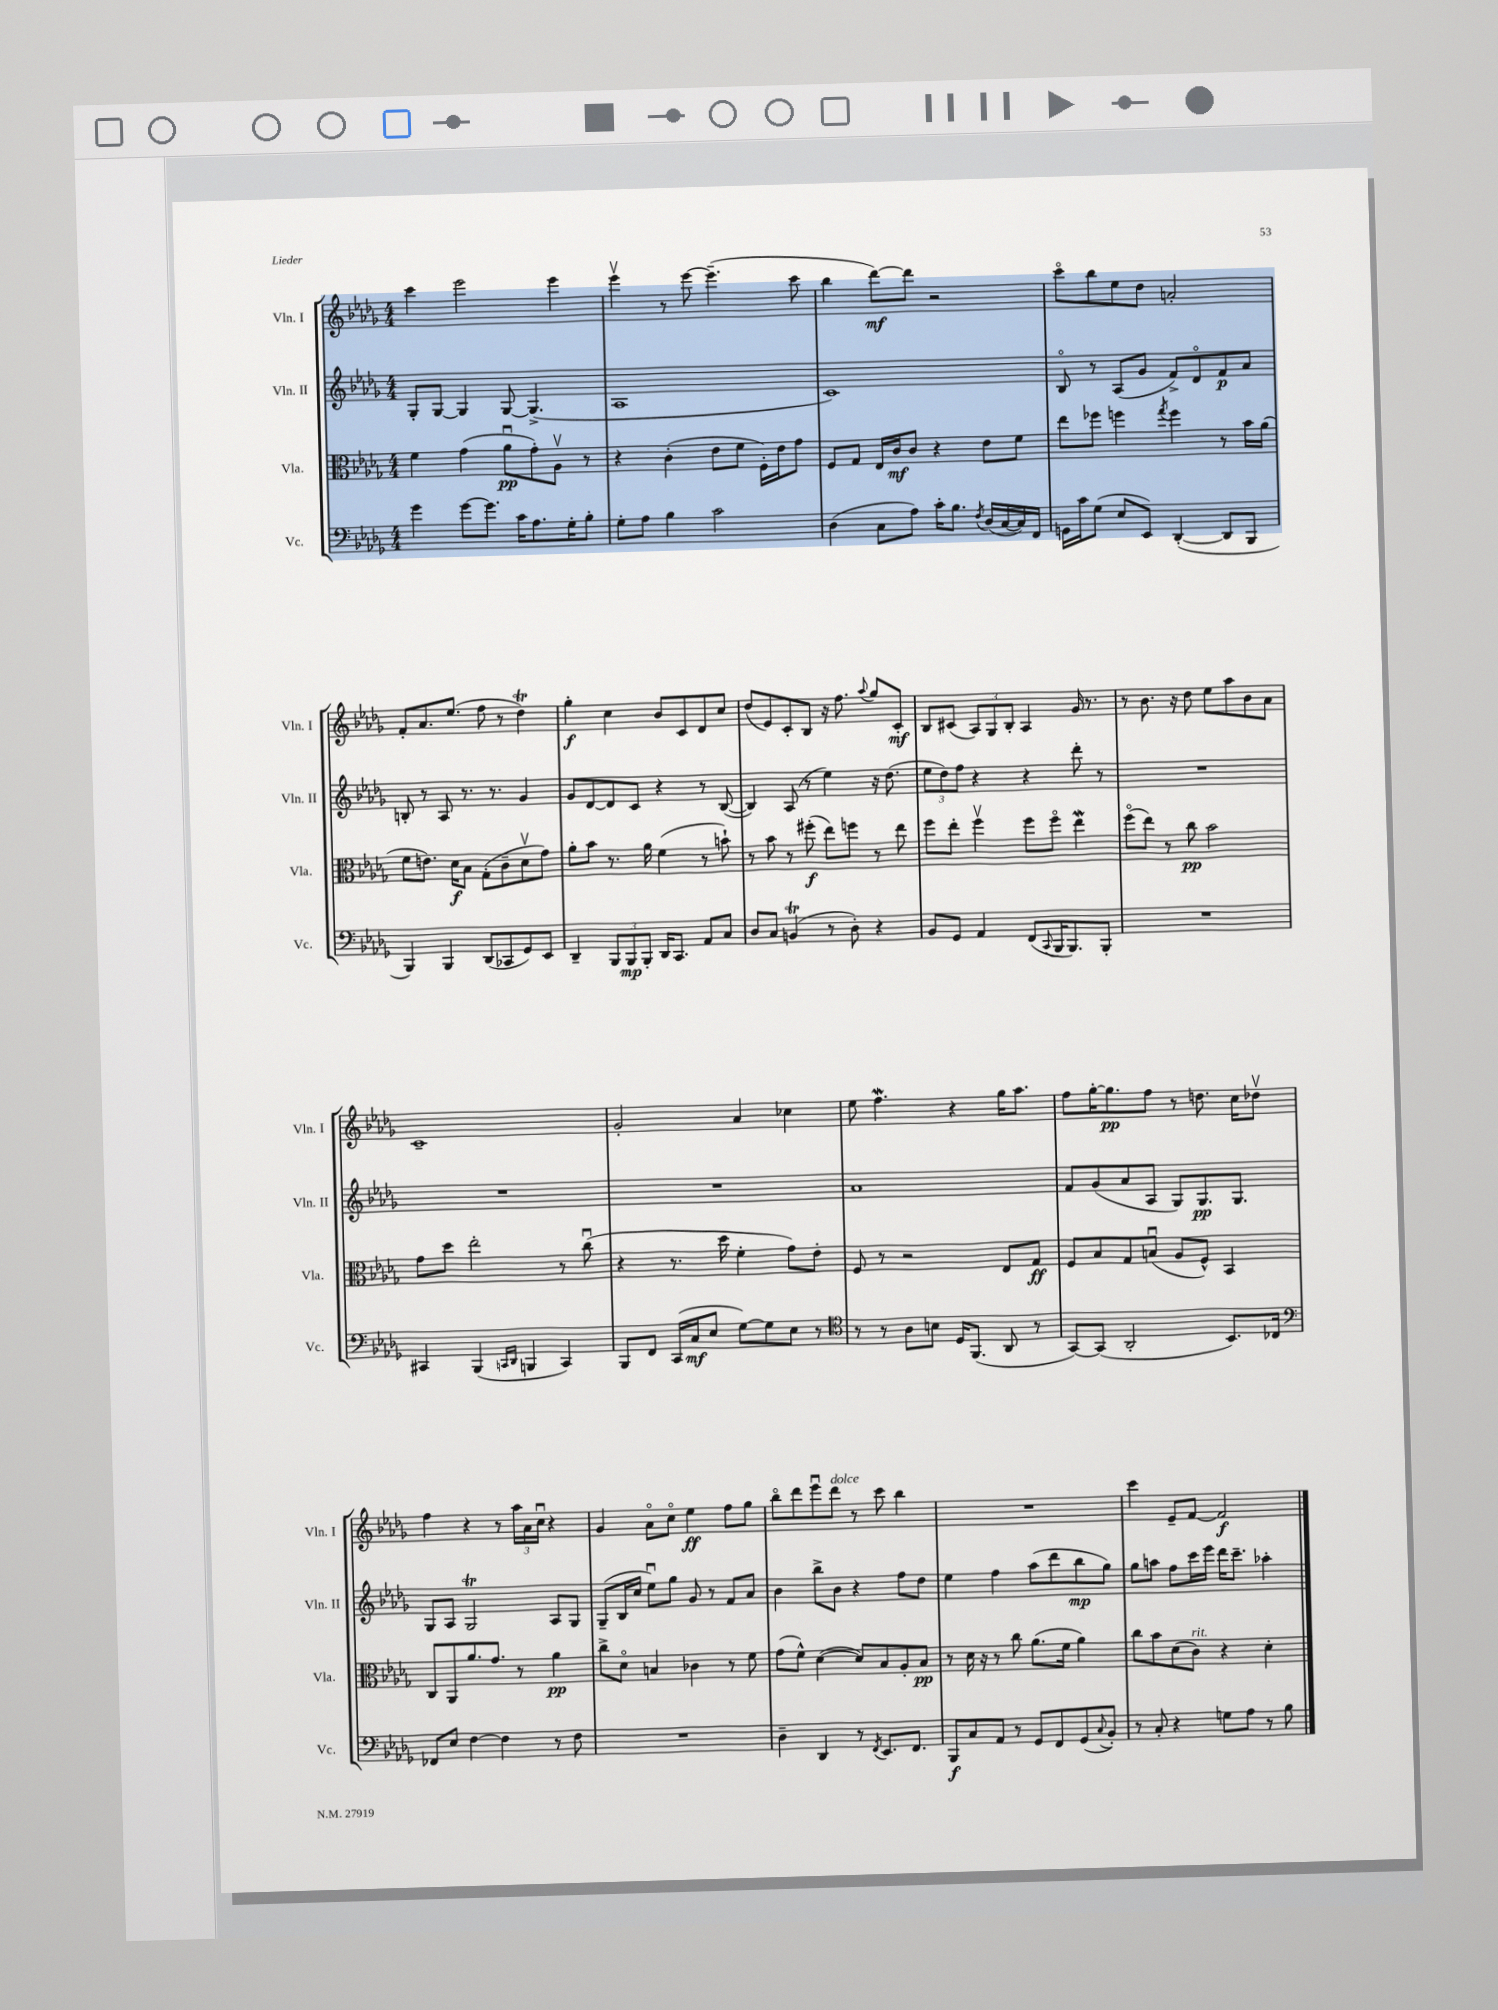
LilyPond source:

<<
\new StaffGroup <<
\new Staff = "s0" \with { instrumentName = "Vln. I" shortInstrumentName = "Vln. I" } {
    \clef treble \key des \major \numericTimeSignature \time 4/4
    c'''4 ees'''2 ees'''4 |
    ees'''4\upbow r8 ees'''8~ ees'''4.--( c'''8 |
    bes''4 des'''8~\mf) des'''8 r2 |
    c'''8\flageolet bes''8 ees''8 des''8 a'2-. |
    f'8-. aes'8. ees''8.( f''8 r8 des''4\trill) |
    ges''4-.\f c''4 bes'8 c'8 des'8 c''8 |
    des''8( ees'8) c'8-. bes8 r16 f''8. \appoggiatura { aes''8 } ges''8 c'8-.\mf |
    bes8 cis'8( \tuplet 3/2 { aes8) ges8 bes8-. } aes4 ges'16 r8. |
    r8 bes'8. r16 des''8 ees''8 aes''8 bes'8 aes'8 |
    c'1-- |
    ges'2-. aes'4 ces''4 |
    ees''8 f''4.\mordent r4 ges''16 aes''8. |
    f''8 ges''16~-. ges''8.\pp f''8 r8 d''8. c''16 des''8\upbow |
    f''4 r4 r8 \tuplet 3/2 { aes''16 aes'16 c''16\downbow } r4 |
    ges'4 aes'8\flageolet c''8\flageolet ees''4\ff f''8 ges''8 |
    bes''8\flageolet des'''8 ees'''8\downbow des'''8^\markup { \italic "dolce" } r8 c'''8 bes''4 |
    R1 |
    c'''4 ees'8-- f'8~ f'2\f \bar "|." |
}
\new Staff = "s1" \with { instrumentName = "Vln. II" shortInstrumentName = "Vln. II" } {
    \clef treble \key des \major \numericTimeSignature \time 4/4
    ges8-. ges8~ ges4 ges8~ ges4.->( |
    aes1 |
    c'1) |
    bes8\flageolet r8 aes8( ges'8 f'8->) des'8\flageolet f'8\p aes'8 |
    b8-. r8 aes8 r8. r8. ges'4 |
    ges'8 des'8~ des'8 c'8 r4 r8 bes8~( |
    bes4) aes8( r8 ees''4) r16 des''8.( |
    \tuplet 3/2 { ees''8 des''8) f''8 } r4 r4 des'''8-. r8 |
    R1 |
    R1 |
    R1 |
    aes'1 |
    f'8 ges'8( aes'8 aes8 ges8) ges8.\pp ges8. |
    ges8 aes8 ges2\trill aes8 ges8 |
    ges8--( bes16 c''16 ees''8\downbow) ges''8 ges'8 r8 f'8 aes'8 |
    bes'4 bes''8-> bes'8 r4 f''8 des''8 |
    ees''4 f''4 aes''8( des'''8 bes''8\mp ges''8) |
    ges''8 a''8 f''8 c'''16 ees'''16 des'''16 c'''8.-- aes''4-. \bar "|." |
}
\new Staff = "s2" \with { instrumentName = "Vla." shortInstrumentName = "Vla." } {
    \clef alto \key des \major \numericTimeSignature \time 4/4
    f'4 ges'4( aes'8\downbow\pp ges'8-.) aes8\upbow r8 |
    r4 c'4-.( ees'8 f'8 f16-.) ees'16 ges'8 |
    f8 ges8 ees16 c'16\mf c'8 r4 ees'8 f'8 |
    ees''8 fes''8 f''4 \acciaccatura { ges''8 } f''4 r8 bes'16 aes'16( |
    f'8 e'8.) des'16\f bes8 ges8-.( c'8-- des'8\upbow ges'8) |
    aes'8-. bes'8 r8. aes'16 f'4( r8 b'8-!) |
    r8 bes'8 r8 fis''8-.\f( ees''8) f''8 r8 ees''8 |
    f''8 ees''8-. f''4\upbow f''8 f''8\flageolet ees''4\mordent |
    f''8\flageolet( ees''8) r8 c''8\pp bes'2 |
    ges'8 des''8 ees''2-. r8 c''8\downbow( |
    r4 r8. des''16 f'4-. ges'8) ees'8-. |
    f8 r8 r2 ees8 ges8\ff |
    f8 bes8 ges8 b8\downbow( aes8 f8-^) bes,4 |
    c8 aes,8 aes'8. ges'8. r8 aes'4\pp |
    c''8-> des'8\flageolet b4 ces'4 r8 f'8 |
    ges'8( f'8-^) des'4~( des'8) bes8 aes8-. bes8\pp |
    r8 des'16 r16 r8 c''8 aes'8.( f'16 aes'4) |
    c''8 bes'8 des'8( c'8^\markup { \italic "rit." }) r4 des'4-. \bar "|." |
}
\new Staff = "s3" \with { instrumentName = "Vc." shortInstrumentName = "Vc." } {
    \clef bass \key des \major \numericTimeSignature \time 4/4
    ges'4 ges'8~ ges'8. c'16 aes8. ges16-. bes8-. |
    ges8-. aes8 bes4 c'2 |
    des4( c8 aes8) c'16-. bes8. \acciaccatura { f8 } des16( c16~ c16) f,16 |
    g,16 c'16 ges8( ees8 ees,8) des,4~-.( des,8 bes,,8 |
    bes,,4) bes,,4 des,8( ces,8 ges,8) ees,8 |
    des,4-- \tuplet 3/2 { bes,,8 bes,,8\mp bes,,8-. } des,16 c,8. aes,8 c8 |
    des8 c8 b,4\trill( r8 des8-.) r4 |
    bes,8 ges,8 aes,4 f,8( \appoggiatura { c,8 } bes,,16 bes,,8.) bes,,8-. |
    R1 |
    cis,4 bes,,4( \grace { c,16 des,16 } b,,4 c,4) |
    bes,,8 f,8 c,16( c16\mf ees8 ges8~) ges8 ees8 r8 |
    \clef tenor r8 r8 aes8 b8 des16 f,8.( aes,8 r8 |
    ges,8~) ges,8( aes,2-. bes,8.) ces16 |
    \clef bass fes,8 ees8 f4~ f4 r8 f8 |
    R1 |
    des4-- des,4 r8 \acciaccatura { f,8 } ees,8. f,8. |
    bes,,8\f c8 aes,8 r8 ges,8 f,8 ges,8( \appoggiatura { c8 } bes,8-.) |
    r8 c8-. r4 g8 aes8 r8 bes8 \bar "|." |
}
>>
>>
\layout { \context { \Score \remove "Bar_number_engraver" } }
